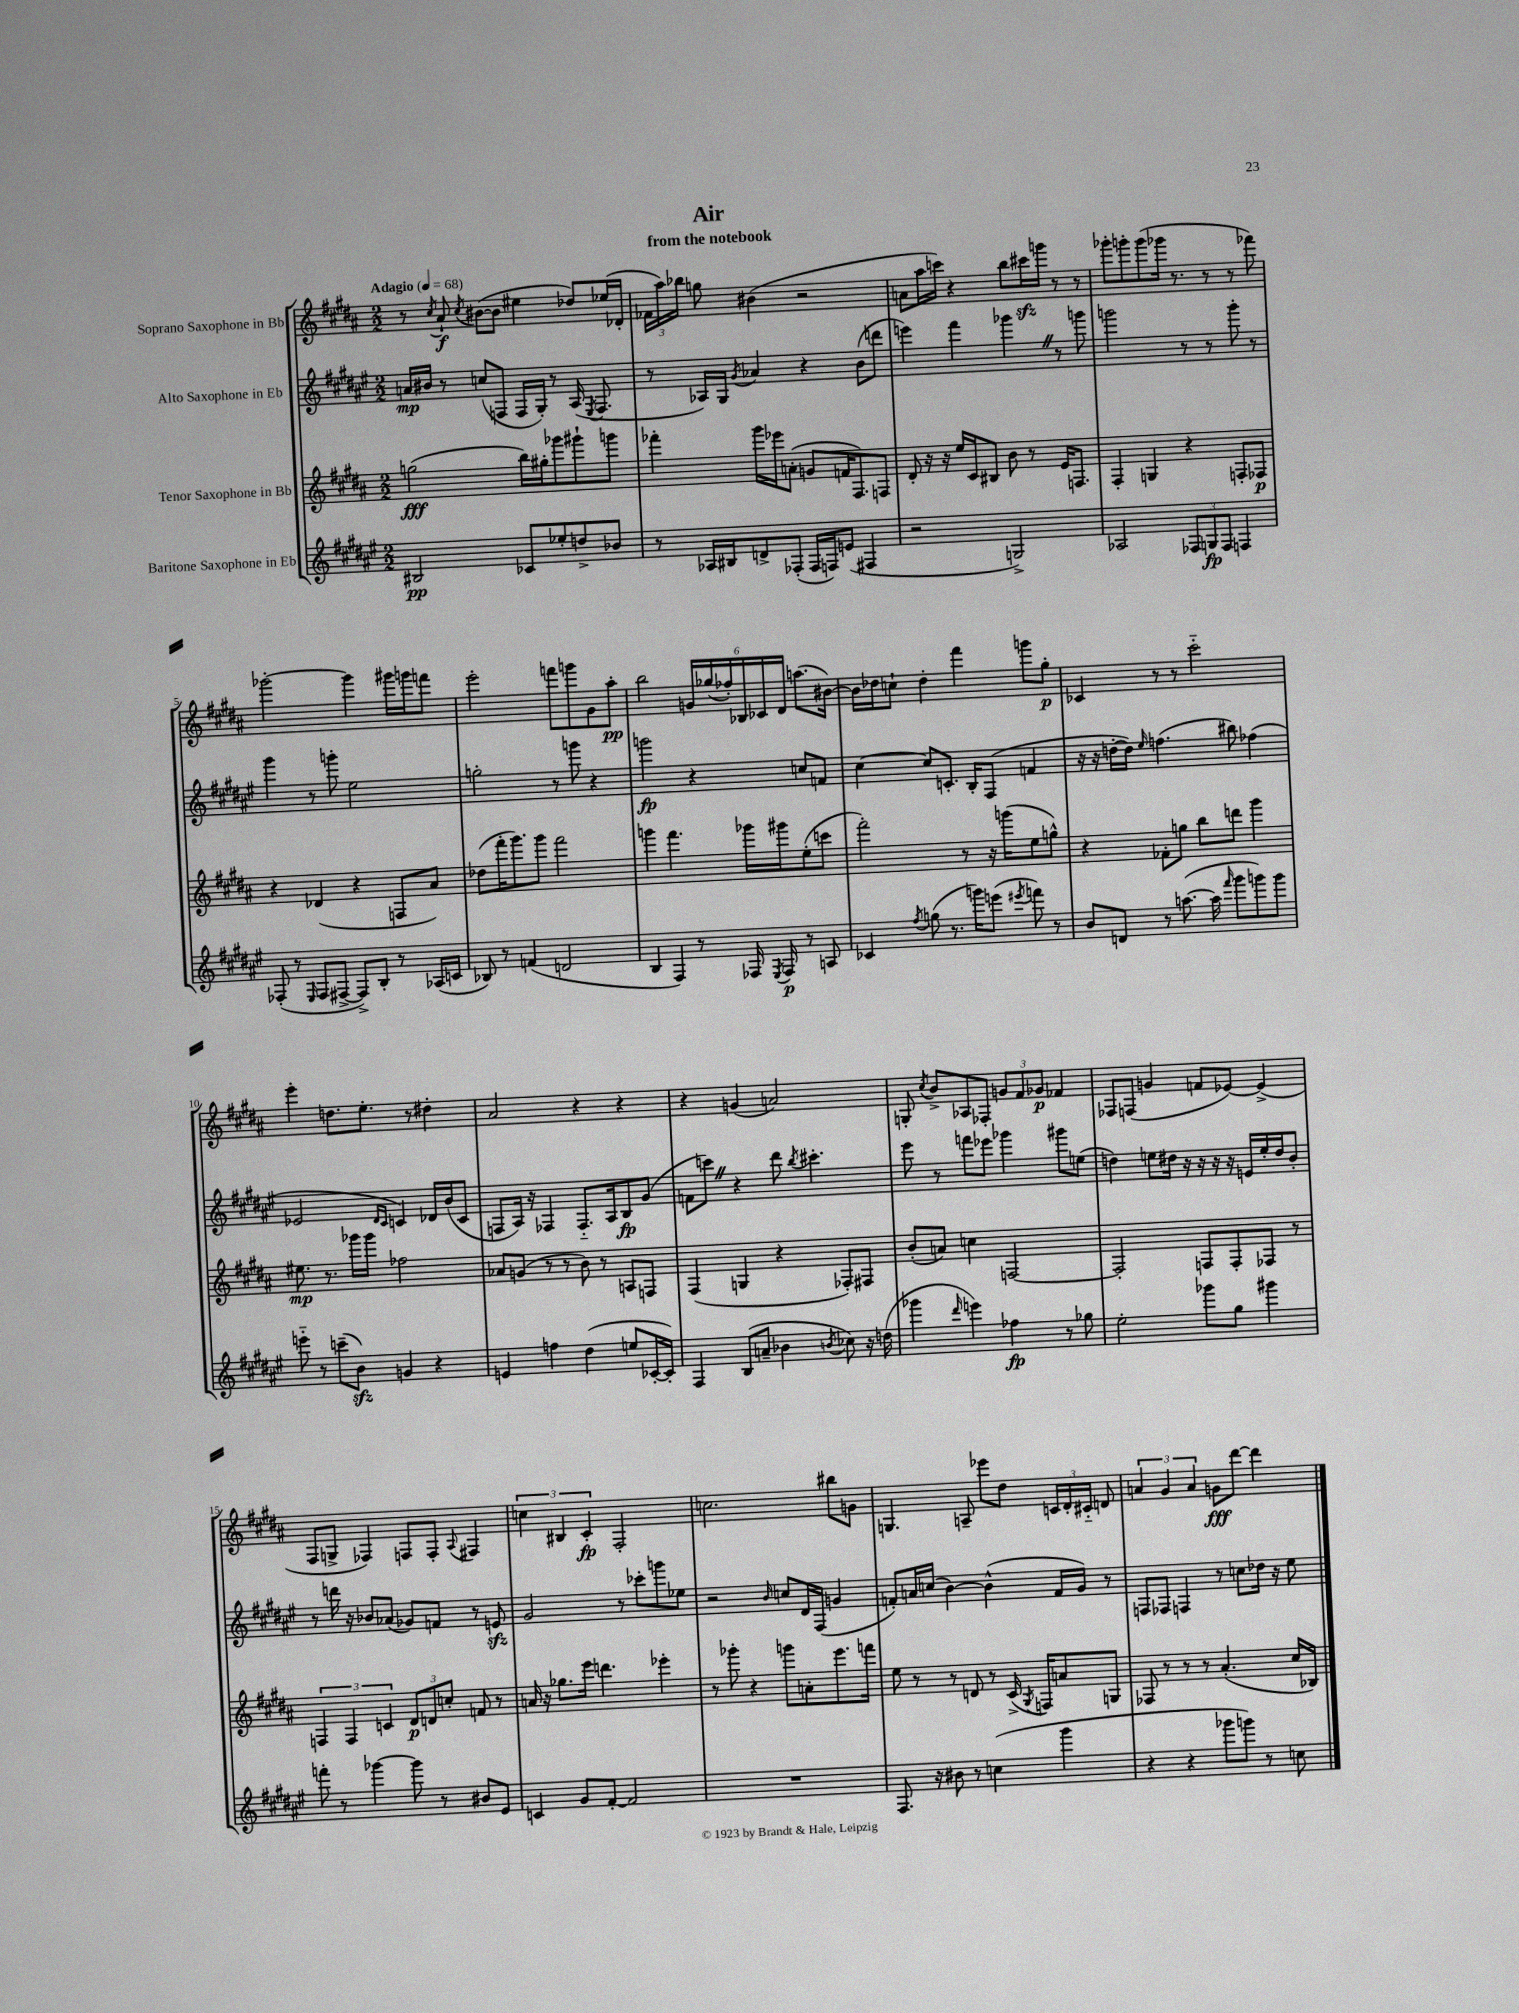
\header { title = "Air" subtitle = "from the notebook" }
<<
\new StaffGroup <<
\new Staff = "s0" \with { instrumentName = "Soprano Saxophone in Bb" } {
    \clef treble \key b \major \numericTimeSignature \time 2/2 \tempo "Adagio" 4 = 68
    \autoBeamOff r8 \acciaccatura { cis''8 } ais'8-!\f \acciaccatura { cis''8 } bis'8[~( bis'8] eis''4 des''8[) ees''16( des'16]-. |
    \tuplet 3/2 { fes'16[ ais''16) bes''16] } g''8 bis'4( r2 |
    a'8[ ais''16 c'''16]) r4 b''8[ cis'''16\sfz g'''16] r8 r8 |
    ges'''8[-. g'''8-. g'''8( ges'''16] r8. r8 r8 fes'''8) |
    ges'''2~-. ges'''4 gis'''16[ g'''16 f'''8] |
    e'''2-. f'''8[ g'''8 gis'8 ais''8]-.\pp |
    b''2 \tuplet 6/4 { g'16[ ges''16( fes''16-.) bes16 ces'16 dis'16] } a''8.[( bis'16]~) |
    bis'16[ des''16 c''8]-! des''4-. fis'''4 g'''8[ gis''8]-.\p |
    ces'4 r8 r8 cis'''2-_ |
    e'''4-. d''8.[ e''8.]-. r8 dis''4-. |
    ais'2 r4 r4 |
    r4 g'4( a'2) |
    g8-. \acciaccatura { cis''8 } b'8[-> aes8 fes8]-. \tuplet 3/2 { g'8[ fis'8 ges'8]\p } fes'4 |
    fes8[ f8]( g'4 f'8[ ees'8]~) ees'4->( |
    fis8[ g8]-> fes4) f8[ f8]-. \appoggiatura { ais8 } fis4 |
    \tuplet 3/2 { c''4 bis4 cis'4-.\fp } fis2-. |
    c''2. bis''8[ g'8] |
    g4. a8-- ees'''8[ dis''8] \tuplet 3/2 { c'16[ dis'16-. cis'16]-_ } d'8 |
    \tuplet 3/2 { a'4 gis'4 a'4 } g'8[\fff dis'''8]~ dis'''4 \bar "|." |
}
\new Staff = "s1" \with { instrumentName = "Alto Saxophone in Eb" } {
    \clef treble \key fis \major \numericTimeSignature \time 2/2
    \autoBeamOff a'16[\mp bis'16] r8 c''8[( f8] f16[ gis16]-.) r8 ais16( \acciaccatura { eis8 } f8. |
    r8 aes16[) gis16] \acciaccatura { gis'8 } aes'4 r4 b'8[( d'''8] |
    e'''4) fis'''4 ges'''4 \once \override BreathingSign.text = \markup { \musicglyph "scripts.caesura.straight" } \breathe r8 g'''8 |
    g'''2 r8 r8 g'''8-. r8 |
    gis'''4 r8 g'''8-. eis''2 |
    g''2-. r8 g'''8 r4 |
    g'''2\fp r4 c''8[ f'8] |
    cis''4~ cis''8[ c'8.]-. b16[-. fis8]( f'4 |
    r16 r16 d''16[~-. d''16]) \grace { eis''16 } f''4.( bis''8) fes''4( |
    ees'2 \grace { dis'16[ cis'16] } c'4) des'16[ b'16( c'8] |
    f8[ ais16]) r16 fes4 fes8.[-_ ais16 b8\fp gis'8]( |
    f'8[ c'''8]) \once \override BreathingSign.text = \markup { \musicglyph "scripts.caesura.straight" } \breathe r4 dis'''8 \acciaccatura { b''8 } cis'''4.-. |
    eis'''8 r8 f'''8[ ees'''8] ges'''4 gis'''8[ e''8]( |
    d''4) e''8[ dis''16] r16 r16 r16 r16 e'16[ e''16-. dis''16 b'8]-. |
    r8 d'''16 r16 bes'8[ aes'8]( ges'8[) f'8] r8 e'8\sfz |
    gis'2 r8 ces'''8[-. g'''8 ees''8] |
    r2 \grace { b'16 } c''8[ dis'16 fis16]( g'4 |
    f'8[-.) a'16 c''16]( b'4~) b'4-^( f'16[ gis'16]) r8 |
    f8[ fes8] f4 r8 c''8[ des''16] r16 eis''8 \bar "|." |
}
\new Staff = "s2" \with { instrumentName = "Tenor Saxophone in Bb" } {
    \clef treble \key b \major \numericTimeSignature \time 2/2
    \autoBeamOff g''2\fff( b''16[) gis''16-. ges'''8 gis'''8-! g'''8] |
    fes'''4-. gis'''16[ ees'''16 a'8]-.( g'8[ f'16 fis8.) f8] |
    dis'8-. r16 r16 e''16[ cis'16 bis8] b'8 r8 e'16[ f8.] |
    fis4-. g4 r4 f8[-. fes8]\p |
    r4 des'4( r4 f8[ ais'8]) |
    des''8[( fis'''16-. gis'''8.) gis'''8] fis'''2 |
    g'''4 fis'''4. ges'''16[ gis'''16 e''8-.( c'''8] |
    fis'''2-.) r8 r16 g'''16[( e''8 g''8]-^) |
    r4 fes'8[-. g''8] b''8[ d'''8] gis'''4 |
    eis''8.\mp r8. ges'''16[ ges'''16] fes''2 |
    aes'8[ g'8]( r8 r8 b'8) r8 a8[ f8] |
    fis4( g4 r4 fes8[-.) fis8] |
    b'8[-.( a'8]) c''4 f2~ |
    f2-. f8[ f8-. fes8] r8 |
    \tuplet 3/2 { f4 f4 c'4 } \tuplet 3/2 { dis'8[\p d'8 c''8]-. } f'8 r8 |
    a'16 r16 ges''8.[ e'''16] d'''4. ees'''4-. |
    r8 ges'''8-. r4 g'''8[ a'8-. e'''8. f'''16] |
    e''8 r8 r8 d'8 r8 cis'16->( \acciaccatura { gis8 } f16[) a'8 g8] |
    fes8 r8 r8 r8 ais'4.-.( cis''16[ bes16]) \bar "|." |
}
\new Staff = "s3" \with { instrumentName = "Baritone Saxophone in Eb" } {
    \clef treble \key fis \major \numericTimeSignature \time 2/2
    \autoBeamOff bis2\pp ces'8[ ees''8-. d''8-> bes'8] |
    r8 aes16[ bis16 d'8-> fes8]-.( fes16[ f16) e'8]( fis4 |
    r2 g2->) |
    aes2 \tuplet 3/2 { fes8[ g8\fp fes8] } f4 |
    fes8-.( r8 \grace { eis16 } fes8[ fis8]~-> fis8[->) b8]-. r8 aes16[( c'16] |
    bes8) r8 f'4( d'2 |
    b4 fis4) r8 fes16 \acciaccatura { eis8 } fes16\p r8 a8 |
    ces'4 \acciaccatura { fis''8 } g''8( r8. g'''16[) e'''8]( \acciaccatura { eis'''8 } f'''8) r8 |
    b'8[ d'8] r8 a''8.~( a''16 \grace { fis'''16 } gis'''8[ g'''8) g'''8] |
    e'''8-_ r8 c'''8[--( b'8]\sfz) g'4 r4 |
    e'4 f''4 dis''4( e''8[ ces'16~-. ces'16]-.) |
    fis4 b8[( a'8]-- bes'4 \acciaccatura { b'8 } ces''8) r16 d''16( |
    ges'''4 \grace { dis'''16 } e'''4) fes''4\fp r8 ges''8 |
    eis''2-. ges'''8[ gis''8] gis'''4 |
    f'''8-. r8 ges'''4~ ges'''8 r8 bis'8[ eis'8] |
    c'4 gis'8[ fis'8]~-. fis'2 |
    R1 |
    fis8. r16 bis'8 r8 c''4( gis'''4 |
    r4 r4 ges'''8[ g'''8]) r8 c''8 \bar "|." |
}
>>
>>
